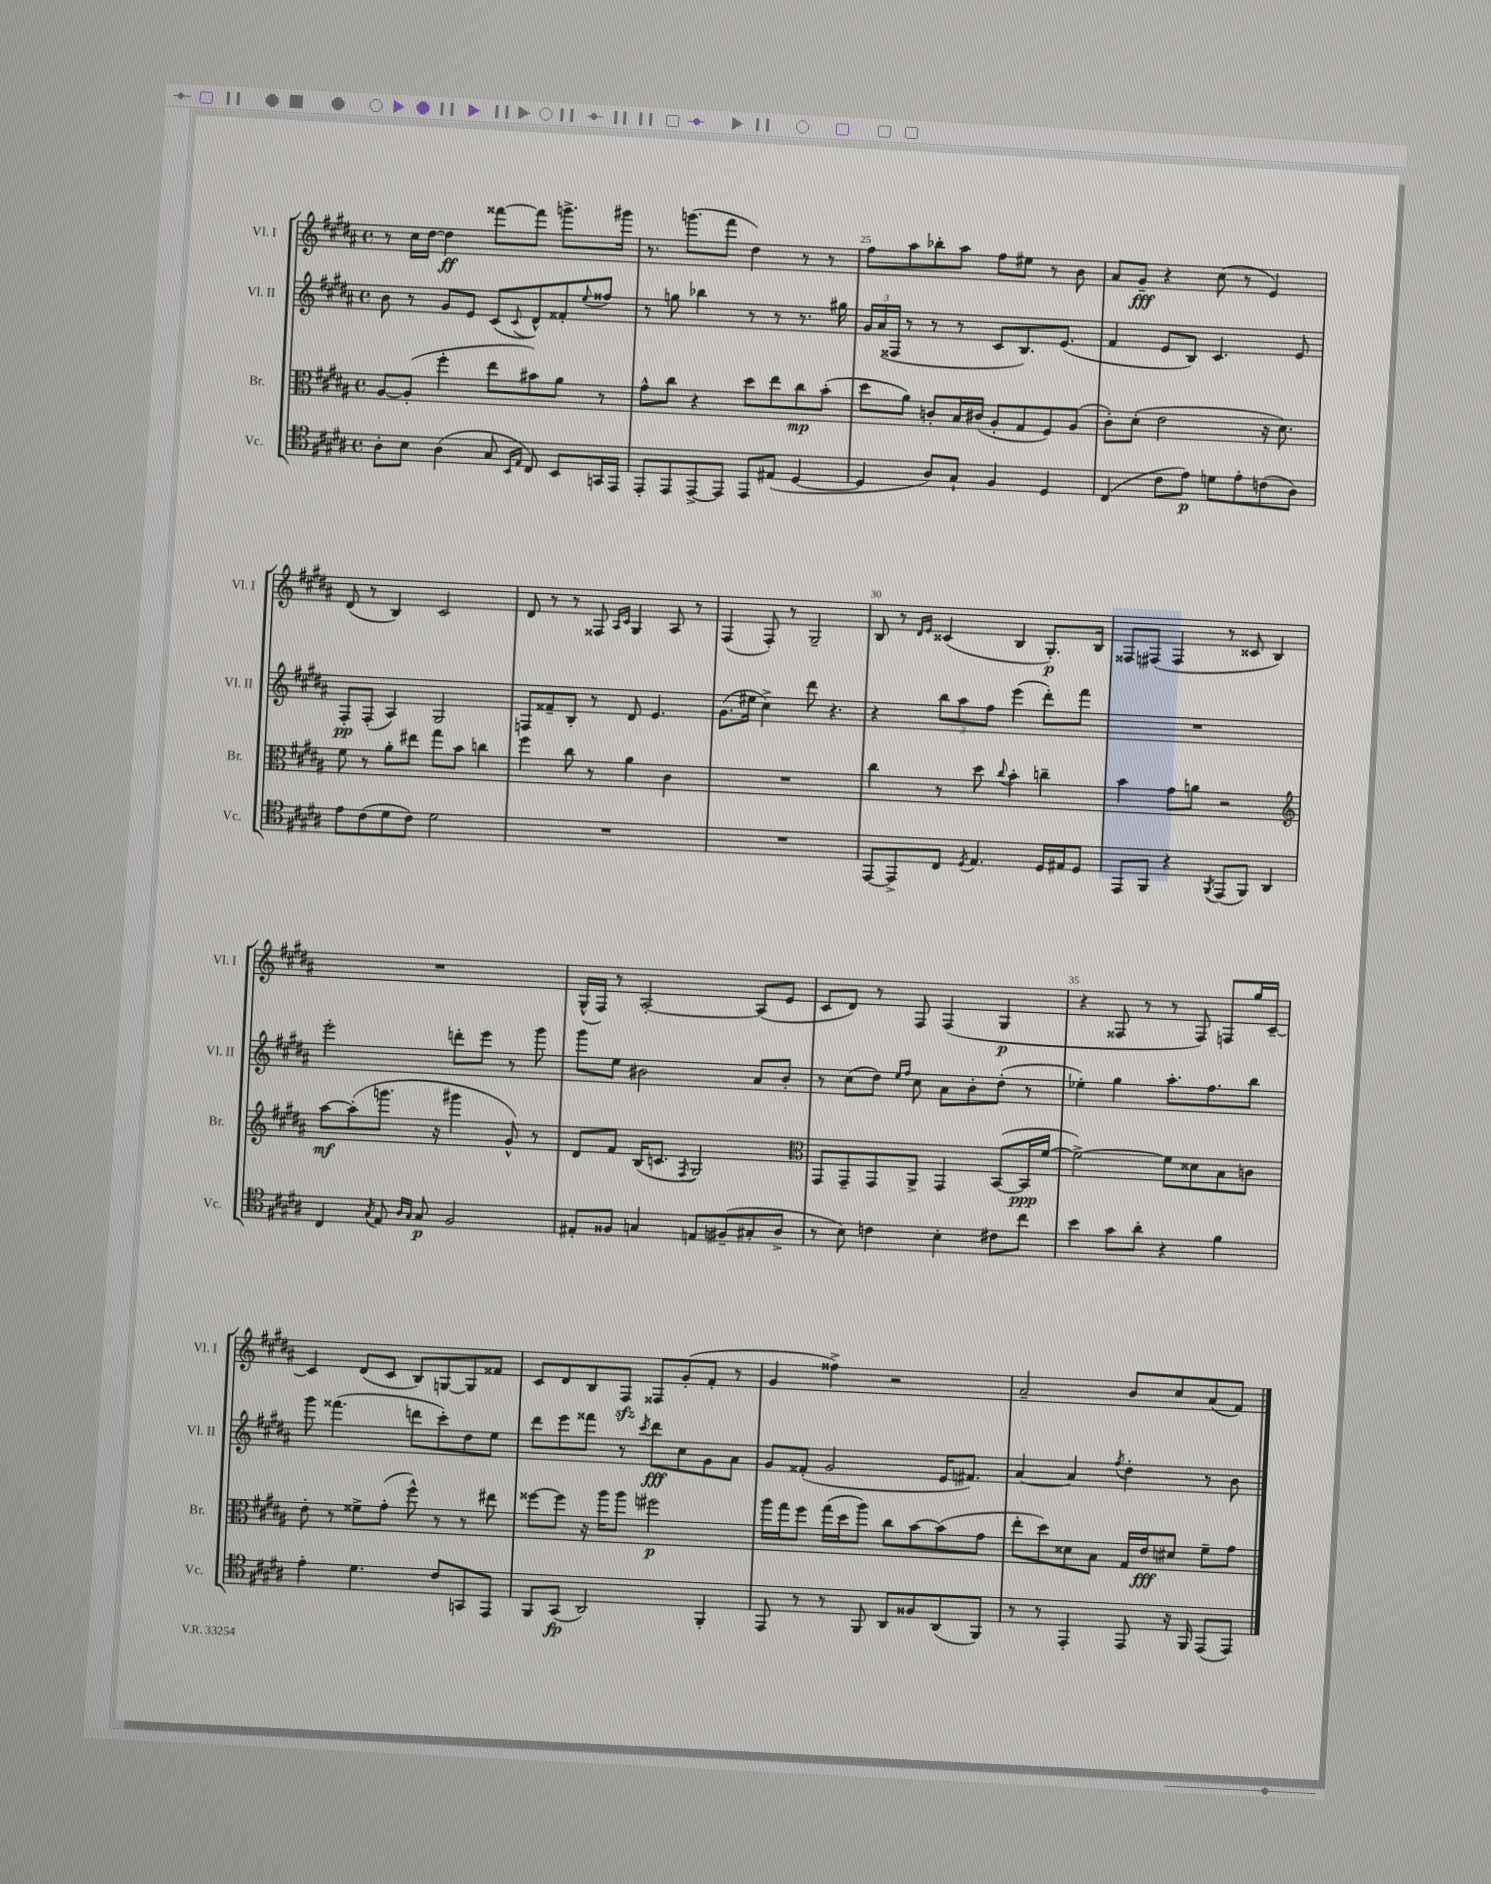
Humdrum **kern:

**kern	**kern	**kern	**kern
*staff4	*staff3	*staff2	*staff1
*clefC4	*clefC3	*clefG2	*clefG2
*k[f#c#g#d#a#]	*k[f#c#g#d#a#]	*k[f#c#g#d#a#]	*k[f#c#g#d#a#]
*M4/4	*M4/4	*M4/4	*M4/4
*met(c)	*met(c)	*met(c)	*met(c)
8A#'\L	[8A#/L	8b\	8r
8B\J	(8A#'/]J	8r	16cc#\LL
.	.	.	[16dd#\JJ
(4A#\	4ff#'\	8g#/L	4dd#\]
.	.	8e/J	.
8G#/	8ee\L	(8c#/L	[8fff##\L
16qqBB/LL	.	.	.
16qqE/JJ	.	8qqc#/	.
8C#/)	8b#\)	8d#^^/)	8fff##\]J
8BB/L	8a#\J	8f##'/	8.ggg^\L
.	.	8qqee/	.
16GG/L	8r	8ff##/J	.
16EE/JJ	.	.	16ggg#\Jk
=	=	=	=
8EE'/L	8g#^^\L	8r	8.r
8EE/	8cc#\J	8gg\	.
.	.	.	(8.ggg\L
[8EE^/	4r	4bb-\	.
8EE/]J	.	.	8fff#\J
8EE/L	8dd#\L	8r	4dd#\)
(8E#/J	8ee\	8r	.
[4D#/	8cc#\	8.r	8r
.	(8b'\J	.	8r
.	.	16gg#\	.
=	=	=	=
4D#/]	8dd#\L	24g#/LL	8ff#\L
.	.	(24a#/	.
.	.	24F##/JJ	.
.	8a#\J)	8r	8aa#\
8A#/L)	8c'/L	8r	8bb-'\
8G#`/J	16B/L	8r	8aa#\J
.	(16c#/JJ	.	.
4F#/	8A#'/L	8c#/L	8ff#\L
.	8G#/	8.B/)	8ee#\J
4D#/	8F#/)	.	8r
.	.	(8.e/J	.
.	(8A#/J	.	8b\
=	=	=	=
(4C#/	8c#'\L)	4f#/	8a#/L
.	(8d#'\J	.	8g#~/J
8c#\L	2e\	8e/L	4r
8e\J)	.	8B/J)	.
8d\L	.	4.c#/	(8cc#\
8e'\	.	.	8r
(8c\	16r	.	4e/)
.	8.d#\)	.	.
8A#\J)	.	8e/	.
=	=	=	=
8e\L	8f#\	8F#'/L	(8d#/
(8c#\	8r	(8F#'/J	8r
8d#\	8a#'\L	4A#/)	4B/)
8c#\J)	8ee#\J	.	.
2d#\	8gg#\L	2G#/	2c#/
.	8b\J	.	.
.	4cc\	.	.
=	=	=	=
1r	4ff#\	8F/L	8d#/
.	.	8f##~/	8r
.	8cc#\	8B'/J	8r
.	8r	8r	8F##/
.	.	.	16qqA#/LL
.	.	.	16qqc#/JJ
.	4a#\	8d#/	4G#/
.	.	4.e/	.
.	4c#\	.	8A#/
.	.	.	8r
=	=	=	=
1r	1r	(8.g#\L	(4F#/
.	.	16ee#\Jk	.
.	.	4cc#^\)	8F#'/)
.	.	.	8r
.	.	8ddd#\	2G#~/
.	.	4.r	.
=	=	=	=
[8EE/L	4cc#\	4r	8B/
8EE^/]	.	.	8r
.	.	.	16qqd#/LL
.	.	.	16qqe/JJ
8C#/J	8r	12bb\L	(4c##/
.	.	12aa#\	.
8qD#/	.	.	.
4.E/	8dd#\	.	.
.	.	12ff#\J	.
.	8qqcc#/	.	.
.	4b'\	(4eee\	4B/
16D#/LL	4cc~\	8ddd#'\L)	8.G#'/L)
16E#/J	.	.	.
8D#/J	.	8fff#\J	.
.	.	.	16B/Jk
=	=	=	=
8EE/L	4b\	1r	8F##/L
8FF#/J	.	.	(8F#/J
4r	8g#\L	.	4F#/
.	8a\J	.	.
8qFF#/	.	.	.
(8EE/L	2r	.	8r
8FF#/J)	.	.	8c##/
4AA#/	.	.	4B/)
=	=	=	=
*	*clefG2	*	*
4C#/	[8aa#\L	2eee'\	1r
.	(8aa#'\]	.	.
8qG#/	.	.	.
8E/	8.ggg\J	.	.
16qqA#/LL	.	.	.
16qqG#/JJ	.	.	.
8G#/	.	.	.
.	16r	.	.
2F#/	4ggg#\	8ddd'\L	.
.	.	8eee\J	.
.	8g#^^/)	8r	.
.	8r	8ggg#\	.
=	=	=	=
8E#'/L	8d#/L	8ggg#\L	(16G#^^/LL
.	.	.	16F#/JJ)
8F##/J	8f#/J	8ee\J	8r
4G/	(16B/LK	2b#\	[2A#'/
.	8.c/J	.	.
.	8qF#/	.	.
8E/L	2G#/)	.	.
(8F#~/	.	.	.
8G#'/	.	8a#/L	(8A#/]L
8A#^/J	.	8b#'/J	8e/J
=	=	=	=
*	*clefC3	*	*
8r	8GG#/L	8r	8c#/L
8B\)	8GG#~/	(8cc#\L	8d#/J)
4c\	8GG#/	8dd#\J)	8r
.	.	16qqee/LL	.
.	.	16qqff#/JJ	.
.	8AA#^/J	8cc#\	8F#/
4B'\	4GG#/	8a#\L	(4F#/
.	.	8b'\	.
8c#\L	([8BB/L	(8dd#'\J	4G#/
8cc#\J	16BB/]L	8r	.
.	[16f#/JJ	.	.
=	=	=	=
4b\	2f#^\_)	4ee-'\)	4r
8g#\L	.	4gg#\	8F##/
8a#'\J	.	.	8r
4r	8f#\]L	8.aa#'\L	8r
.	8d##\	.	8F##/)
.	.	8.ff#\	.
4f#\	8B\	.	8F/L
.	8c\J	8bb\J	16gg#/L
.	.	.	[16c#~/JJ
=	=	=	=
4e'\	8e'\	8ggg#\	4c#/]
.	8r	(4.fff##\	.
4.d#\	8f##^\L	.	(8d#/L
.	(8g#'\J	.	8c#/J
.	8ff#^^\)	8ddd\L	8B/L)
8c#/L	8r	8ccc#'\)	[8G/
8GG/	8r	8dd#\	8G/]
8EE/J	8ee#\	8ee\J	8f##/J
=	=	=	=
8FF#/L	[8ff##\L	8ddd#\L	8c#/L
(8GG#/J	8ff##\]J	8eee\	8d#/
2AA#/)	16r	8fff##\J	8B/
.	16aa#\LK	.	.
.	8aa#\J	8r	8F#/J
.	.	8qccc#/	.
.	2ff#\	8ddd#\L	8F##/L
.	.	8cc#\	(8g#'/
4FF#'/	.	8g#\	8f#'/J
.	.	8a#\J	8r
=	=	=	=
8EE/	16aa#\LL	8g#/L	4g#/
.	16gg#\J	.	.
8r	8ff#\J	(8f##'/J	.
8r	(16gg#\LL	2g#/	4ff##^\)
.	16dd#\J	.	.
8FF#/	8aa#\J)	.	.
8AA#/L	8cc#\L	.	2r
8F##/	[8b\	.	.
(8AA#/	(8b\]	16e/LK	.
.	.	8.f#/J)	.
8FF#/J)	8g#\J	.	.
=	=	=	=
8r	8ee'\L	[4a#/	2a#~/
8r	8dd#\)	.	.
4EE'/	8d##\	4a#/]	.
.	8B\J	.	.
.	.	8qff#/	.
8EE/	16G#/LL	4dd#'\	8b/L
.	16e/J	.	.
16r	8d#/J	.	8cc#/
16FF#/	.	.	.
(8EE/L	8f#~\L	8r	(8a#/
8EE/J)	8g#\J	8b\	8f#/J)
==	==	==	==
*-	*-	*-	*-
